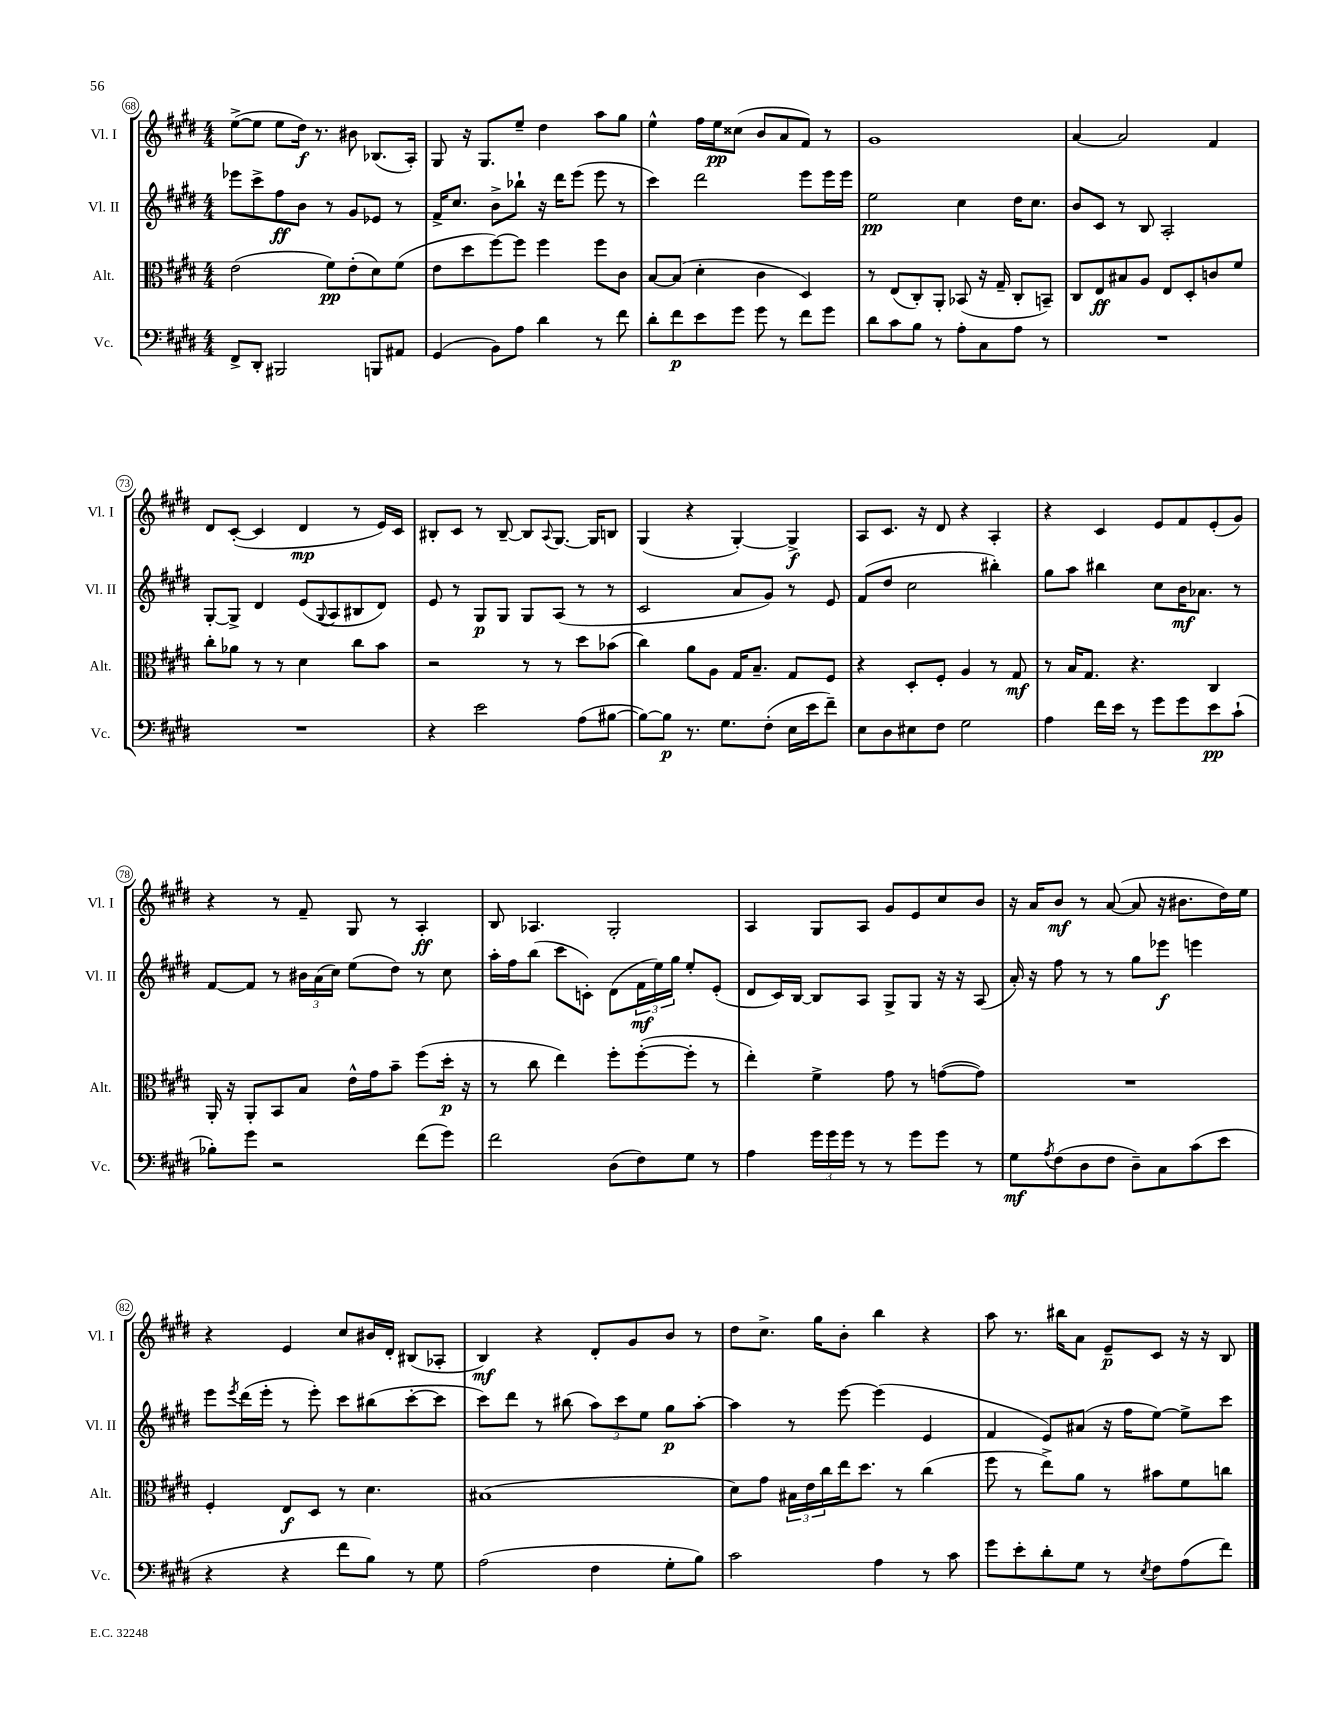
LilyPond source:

<<
\new StaffGroup <<
\new Staff = "s0" \with { instrumentName = "Vl. I" shortInstrumentName = "Vl. I" } {
    \clef treble \key e \major \numericTimeSignature \time 4/4
    e''8~->( e''8 e''8 dis''16\f) r8. bis'8 bes8.( a16-.) |
    gis8 r16 gis8. e''8-- dis''4 a''8 gis''8 |
    e''4-^ fis''16 e''16\pp cisis''8( b'8 a'8 fis'8) r8 |
    gis'1 |
    a'4~ a'2 fis'4 |
    dis'8 cis'8~-.( cis'4 dis'4\mp r8 e'16) cis'16 |
    bis8-. cis'8 r8 bis8~-- bis8 \appoggiatura { a8 } gis8.~ gis16 b8 |
    gis4( r4 gis4~-.) gis4->\f |
    a8 cis'8. r16 dis'8 r4 a4-. |
    r4 cis'4 e'8 fis'8 e'8-.( gis'8) |
    r4 r8 fis'8-- gis8 r8 a4-.\ff |
    b8 aes4. gis2-. |
    a4 gis8 a8 gis'8 e'8 cis''8 b'8 |
    r16 a'16 b'8\mf r8 a'8~( a'8 r16 bis'8. dis''16) e''16 |
    r4 e'4 cis''8 bis'16 dis'16-. bis8( aes8-. |
    b4\mf) r4 dis'8-. gis'8 b'8 r8 |
    dis''8 cis''8.-> gis''16 b'8-. b''4 r4 |
    a''8 r8. bis''16 a'8 e'8--\p cis'8 r16 r16 b8 \bar "|." |
}
\new Staff = "s1" \with { instrumentName = "Vl. II" shortInstrumentName = "Vl. II" } {
    \clef treble \key e \major \numericTimeSignature \time 4/4
    ees'''8 cis'''8-> fis''8\ff b'8 r8 gis'8 ees'8 r8 |
    fis'16-> cis''8. b'8-> bes''8-! r16 dis'''16 e'''8( e'''8 r8 |
    cis'''4) dis'''2 e'''8 e'''16 e'''16 |
    e''2\pp cis''4 dis''16 cis''8. |
    b'8 cis'8 r8 b8 a2-. |
    gis8~-. gis8-> dis'4 e'8( \appoggiatura { gis8 } a8 bis8 dis'8) |
    e'8 r8 gis8\p gis8 gis8 a8( r8 r8 |
    cis'2 a'8 gis'8) r8 e'8 |
    fis'8( dis''8 cis''2 bis''4-.) |
    gis''8 a''8 bis''4 cis''8 b'16\mf aes'8. r8 |
    fis'8~ fis'8 r8 \tuplet 3/2 { bis'16 a'16( cis''16) } e''8( dis''8) r8 cis''8 |
    a''16-. fis''16 b''8( cis'''8 c'8-.) dis'8( \tuplet 3/2 { fis'16\mf e''16) gis''16 } e''8-. e'8-.( |
    dis'8 cis'16) b16~ b8 a8 gis8-> gis8 r16 r16 a8( |
    a'16-.) r16 fis''8 r8 r8 gis''8 ees'''8\f e'''4 |
    e'''8 \acciaccatura { e'''8 } dis'''16( e'''16-. r8 e'''8-.) cis'''8 bis''8( cis'''8~-. cis'''8 |
    cis'''8) dis'''8 r8 bis''8( \tuplet 3/2 { a''8) cis'''8 e''8 } gis''8\p a''8~-. |
    a''4 r8 e'''8~ e'''4( e'4 |
    fis'4 e'8) ais'8( r16 fis''16 e''8~) e''8-> cis'''8 \bar "|." |
}
\new Staff = "s2" \with { instrumentName = "Alt." shortInstrumentName = "Alt." } {
    \clef alto \key e \major \numericTimeSignature \time 4/4
    e'2( fis'8\pp) e'8-.( dis'8) fis'8( |
    e'8 dis''8 fis''8~) fis''8 fis''4 fis''8 cis'8 |
    b8~ b8( dis'4-. cis'4 dis4) |
    r8 e8( cis8-.) a,8-. bes,8( r16 gis16-- cis8-. b,8--) |
    cis8 e8\ff bis8 a8 e8 dis8-. c'8 fis'8 |
    cis''8-. aes'8 r8 r8 dis'4 cis''8 b'8 |
    r2 r8 r8 dis''8 bes'8( |
    cis''4) a'8 a8 gis16 b8.-- gis8 fis8 |
    r4 dis8-. fis8-. a4 r8 gis8\mf |
    r8 b16 gis8. r4. cis4 |
    a,16-. r16 a,8-. b,8 b8 e'16-^ gis'16 b'8-- fis''8( dis''16-.\p r16 |
    r8 cis''8 e''4) fis''8-. fis''8~-.( fis''8-. r8 |
    e''4-.) fis'4-> gis'8 r8 g'8~( g'8) |
    R1 |
    fis4-. e8\f dis8 r8 dis'4. |
    bis1( |
    dis'8) gis'8 \tuplet 3/2 { bis16 e'16 cis''16 } e''16 dis''8. r8 cis''4( |
    fis''8 r8 e''8->) a'8 r8 bis'8 fis'8 c''8 \bar "|." |
}
\new Staff = "s3" \with { instrumentName = "Vc." shortInstrumentName = "Vc." } {
    \clef bass \key e \major \numericTimeSignature \time 4/4
    fis,8-> dis,8-. bis,,2 b,,8 ais,8 |
    gis,4( b,8) a8 dis'4 r8 fis'8 |
    dis'8-. fis'8\p e'8 gis'8 gis'8 r8 fis'8 gis'8 |
    dis'8 cis'8 b8 r8 a8-. cis8 a8 r8 |
    R1 |
    R1 |
    r4 e'2 a8( bis8~ |
    bis8~) bis8\p r8. gis8. fis8-.( e16 e'16 fis'8--) |
    e8 dis8 eis8 fis8 gis2 |
    a4 fis'16 e'16 r8 gis'8 gis'8 e'8\pp cis'8-!( |
    bes8-.) gis'8 r2 fis'8( gis'8) |
    fis'2 dis8( fis8) gis8 r8 |
    a4 \tuplet 3/2 { gis'16 gis'16 gis'16 } r8 r8 gis'8 gis'8 r8 |
    gis8\mf \acciaccatura { a8 } fis8( dis8 fis8 dis8--) cis8 cis'8( e'8 |
    r4 r4 fis'8 b8) r8 gis8 |
    a2( fis4 gis8-. b8) |
    cis'2 a4 r8 cis'8 |
    gis'8 e'8-. dis'8-. gis8 r8 \acciaccatura { e8 } fis8 a8( fis'8) \bar "|." |
}
>>
>>
\layout { \context { \Score currentBarNumber = #68 \override BarNumber.stencil = #(make-stencil-circler 0.1 0.3 ly:text-interface::print) } }
